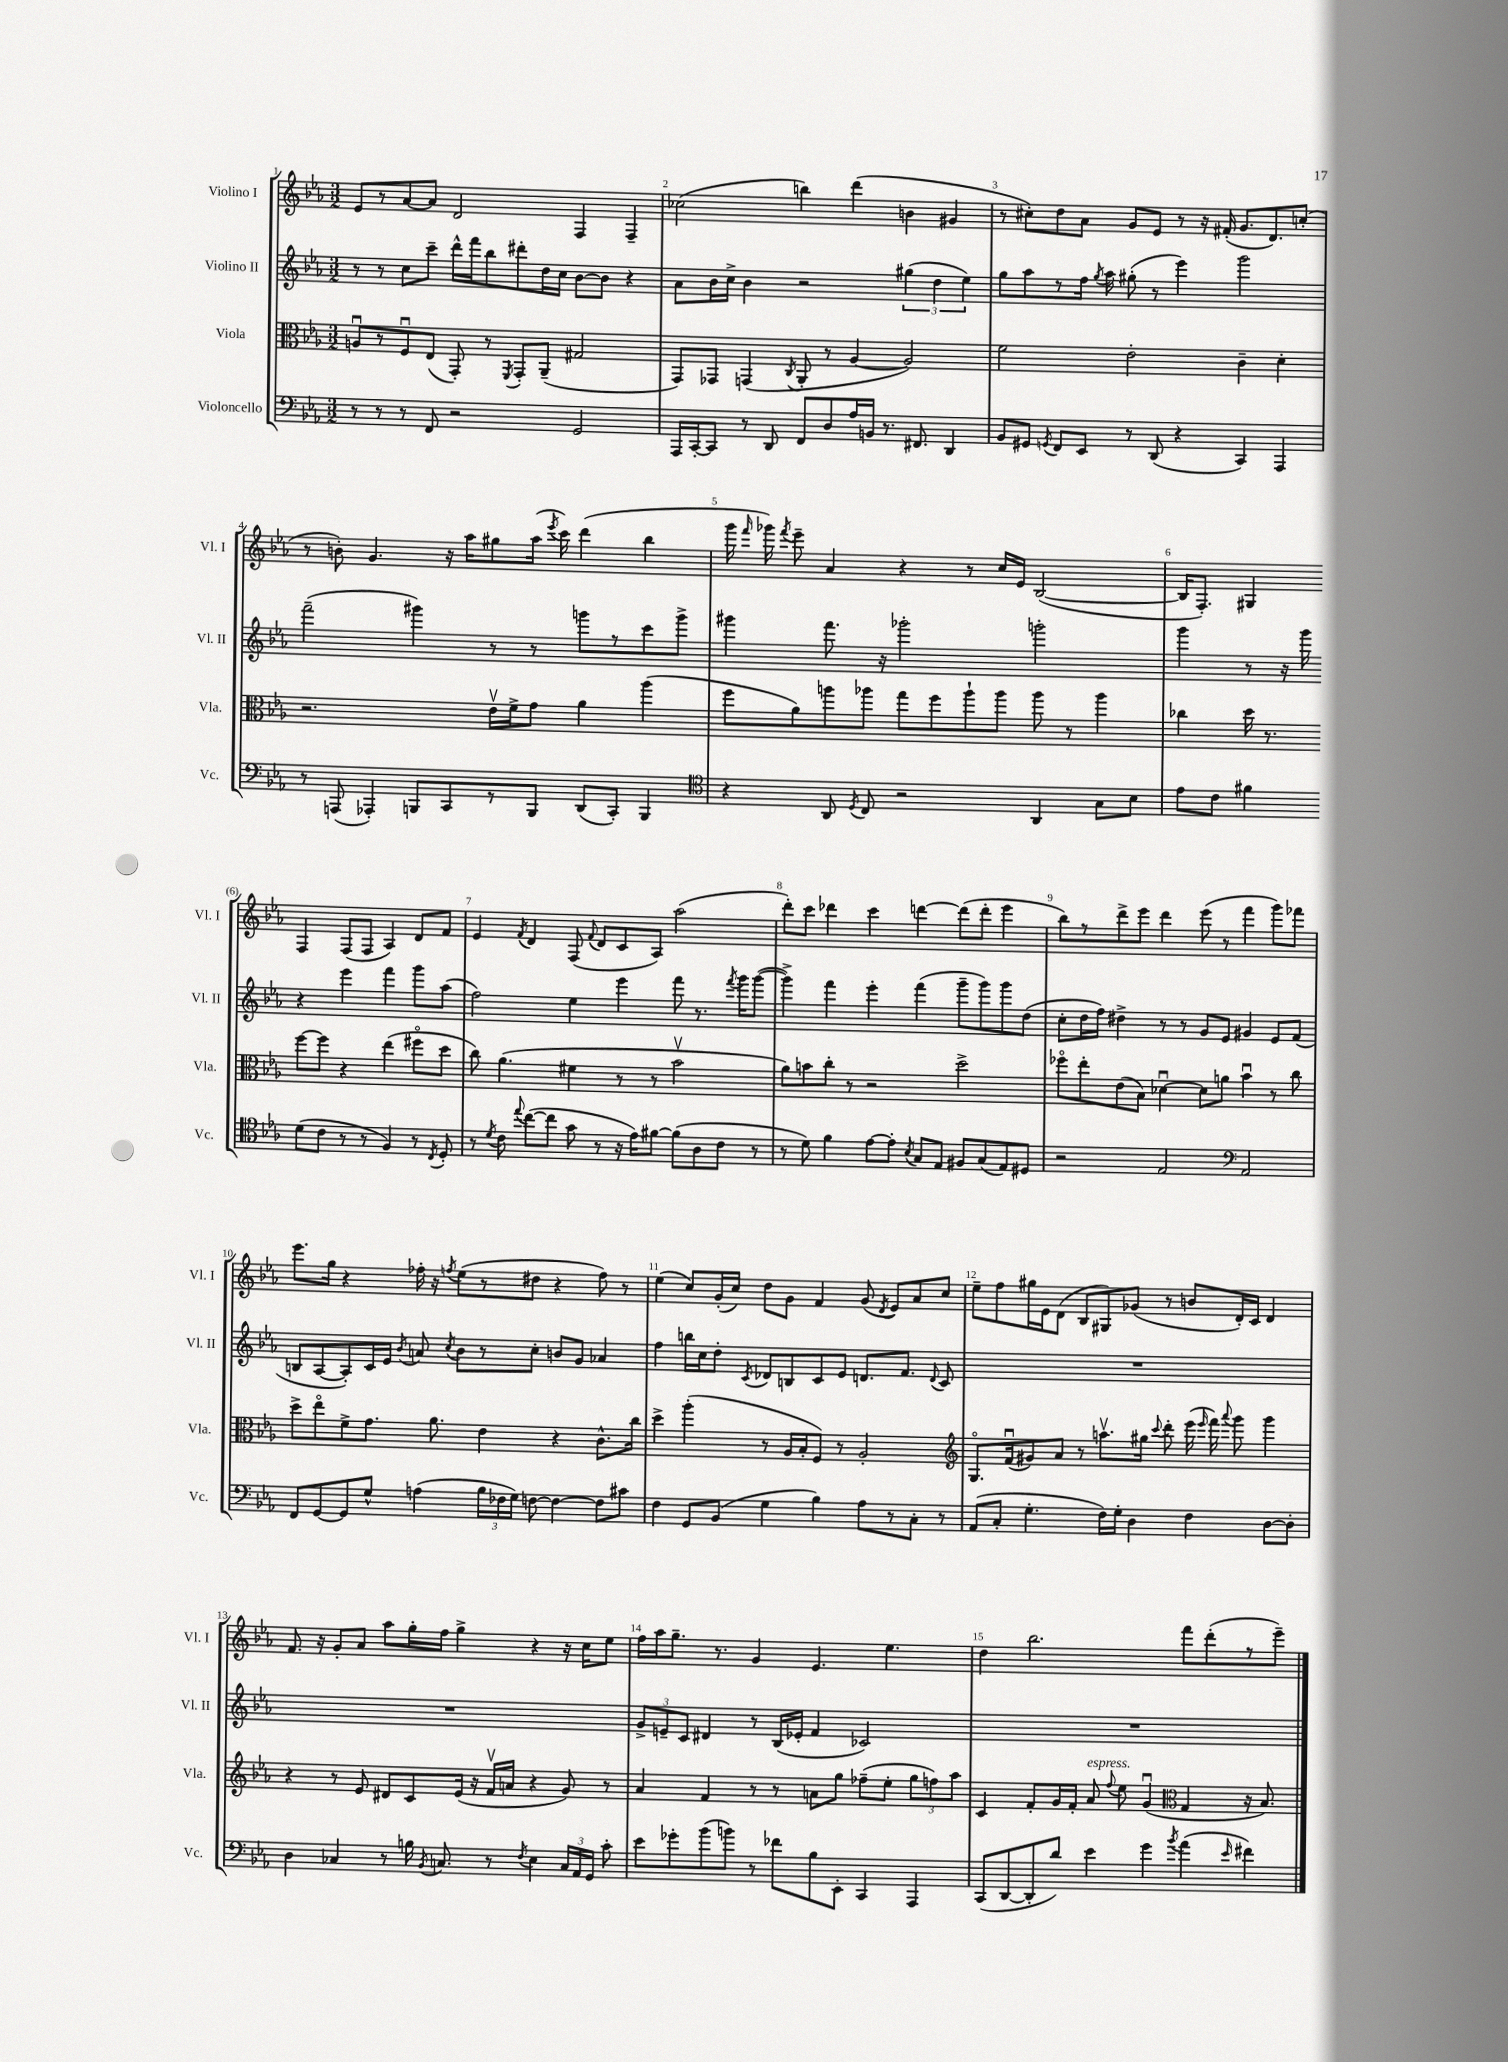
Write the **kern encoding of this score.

**kern	**kern	**kern	**kern
*staff4	*staff3	*staff2	*staff1
*clefF4	*clefC3	*clefG2	*clefG2
*k[b-e-a-]	*k[b-e-a-]	*k[b-e-a-]	*k[b-e-a-]
*M3/2	*M3/2	*M3/2	*M3/2
8r	8Au	8r	8e-
8r	8r	8r	8r
8r	8Fu	8cc	[8a-
8FF	(8E-	8ccc~	8a-]
2r	8GG')	16ddd^^	2d
.	.	16fff	.
.	8r	8bb-	.
.	8qFF	.	.
.	8GG'	8ddd#'	.
.	(8AA-~	16dd	.
.	.	16cc	.
2GG	2G#	[8b-	4F
.	.	8b-]	.
.	.	4r	4F~
=	=	=	=
16AAA-	8GG)	8a-	(2cc-
[16CC'	.	.	.
8CC]	8GG-	16b-	.
.	.	16cc^	.
8r	(4GG	4b-	.
8DD	.	.	.
.	8qC	.	.
8FF	8AA-'	2r	4bb)
8D	8r	.	.
16A-	[4A-	.	(4ddd
16BB	.	.	.
8.r	.	.	.
.	2A-])	(6gg#	4b
8.FF#	.	.	.
.	.	6dd	.
4DD	.	.	4g#
.	.	6ee-)	.
=	=	=	=
8BB-	2f	8gg	8r
8GG#	.	8aa-	8cc#')
8qGG	.	.	.
8FF	.	8r	8dd
8EE-	.	16ff	8a-
.	.	8qgg	.
.	.	16aa-	.
8r	2e-'	(8gg#'	8g
(8DD	.	8r	8e-
4r	.	4eee-)	8r
.	.	.	16r
.	.	.	(16f#'
4CC)	4c~	2ggg	8.g
.	.	.	8.d)
4AAA-	4d'	.	.
.	.	.	(8cc'
=	=	=	=
8r	2.r	(2fff~	8r
(8AAA	.	.	8b')
4AAA-')	.	.	4.g
8BBB	.	4ggg#)	.
8CC	.	.	16r
.	.	.	16aa-
8r	16e-v	8r	8gg#
.	16f^	.	.
8BBB	8g	8r	(16aa-
.	.	.	8qeee-
.	.	.	16ccc)
(8DD	4a-	8ggg	(4ddd
8CC')	.	8r	.
4BBB	(4aa-	8ccc	4bb-
.	.	8ggg^	.
=	=	=	=
*clefC4	*	*	*
4r	8ff	4ggg#	16ggg
.	.	.	16qqfff
.	.	.	16ggg-)
.	.	.	8qfff
.	8a-)	.	8eee-~
8AA-	8aa	8.fff	4a-
8qD	.	.	.
8C	8aa-	.	.
.	.	16r	.
2r	8gg	2ggg-'	4r
.	8ff	.	.
.	8aa-`	.	8r
.	8aa-	.	16cc
.	.	.	16e-
4AA-	8aa-	2ggg'	([2B-
.	8r	.	.
8G	4aa-	.	.
8B-	.	.	.
=	=	=	=
8e-	4cc-	4ggg	16B-]
.	.	.	8.F')
8c	.	.	.
4f#	16dd	8r	4G#
.	8.r	.	.
.	.	16r	.
.	.	16ggg	.
(8d	[8ff	4r	4F
8c	8ff]	.	.
8r	4r	4eee-	(8F
8r	.	.	8F
4F)	(4ee-	4fff	4A-)
8r	8ff#o	8ggg	8d
8qC	.	.	.
8D'	8dd	(8aa-	8f
=	=	=	=
8r	8cc)	2ff)	4e-
8qd	.	.	.
8c	(4.a-	.	.
8qqee-	.	.	8qf
([8cc	.	.	4d
8cc]	.	.	.
8g	4f#	4ee-	(8F
.	.	.	8qqf
8r	.	.	8d
16r	8r	4eee-	8c
16e-)	.	.	.
[8f#	8r	.	8A-)
(8f#]	2b-v	8fff	(2aa-
8A-	.	8.r	.
8c	.	.	.
.	.	8qfff	.
.	.	16ggg	.
8r	.	([8ggg	.
=	=	=	=
8r	8a-)	4ggg^])	8ddd')
8d)	8b	.	8ccc
4f	8cc'	4fff	4ddd-
.	8r	.	.
[8e-	2r	4eee-'	4ccc
8e-']	.	.	.
8qB-	.	.	.
8G	.	(4fff	[4ddd
8E-	.	.	.
8F#	2dd^	8ggg~	(8ddd]
(8G	.	8ggg)	8ddd'
8E-)	.	8ggg	4eee-
8D#	.	(8dd	.
=	=	=	=
2r	8ff-o	8cc'	8bb-)
.	8ee-'	16dd	8r
.	.	16ff)	.
.	(8e-	4dd#^	8ddd^
.	8B-)	.	8eee-
2E-	[4d-u	8r	4ddd
.	.	8r	.
.	8d-]	8g	(8eee-
.	8a	8e-	8r
*clefF4	*	*	*
2AA-	4b-u	4g#	4fff
.	8r	8e-	8ggg)
.	8cc	(8f	8fff-
=	=	=	=
8FF	8dd^	8B	8.eee-
[8GG	8ee-o	[8A-	.
.	.	.	16gg
8GG]	8f^	8A-'])	4r
8G^^	8.g	16c	.
.	.	16e-	.
.	.	8qb-	.
(4A	.	8a	16ff-'
.	8.a-	.	16r
.	.	8qcc	8qff
.	.	8b-	(8ee-
24B-	4e-	8r	8r
24F-	.	.	.
24G)	.	.	.
[8F	.	8cc'	8dd#
4F_	4r	8b	4r
.	.	8g	.
8F]	8.c^^	4a-	8ff)
8c#	.	.	8r
.	16cc	.	.
=	=	=	=
4F	4dd^	4ff	(4ee-
8GG	(4aa-'	16bb	8cc)
.	.	16cc	.
(8BB-	.	8dd'	(16g'
.	.	.	16cc)
.	.	8qc	.
4G	8r	8d-	8dd
.	16A-	8B	8g
.	16B-'	.	.
4B-)	8F)	8c	4f
.	8r	8e-	.
8A-	2A-'	8.d	(8g
.	.	.	8qd
8r	.	.	8e-)
.	.	8.f	.
8C'	.	.	8a-
.	.	8qqd	.
8r	.	8c	8cc
=	=	=	=
*	*clefG2	*	*
(8AA-	8.Go	1.r	8ee-~
8C'	.	.	8ff
.	(16fu	.	.
4.G'	8g#)	.	16gg#
.	.	.	16e-
.	8a-	.	(8d
.	8r	.	8B-
16F)	8.aav	.	8G#)
16G'	.	.	.
4D	.	.	(8g-
.	16gg#	.	.
.	8qqccc	.	.
.	8ddd'	.	8r
4F	(16eee-	.	8b
.	16qqeee-	.	.
.	16fff)	.	.
.	8qqaaa-	.	.
.	8ggg	.	16d')
.	.	.	16c
[8D	4ggg	.	4d
8D']	.	.	.
=	=	=	=
4D	4r	1.r	8.f
.	.	.	16r
4C-	8r	.	8g'
.	8e-	.	8a-
8r	8d#	.	8aa-
16B	8c	.	16gg'
8qBB-	.	.	.
8.C	.	.	16ff
.	(16e-	.	4gg^
.	16r	.	.
8r	16fv	.	.
.	16a	.	.
8qF	.	.	.
4E-	4r	.	4r
24C	8g)	.	16r
24AA-	.	.	.
.	.	.	16cc
24GG	.	.	.
8c'	8r	.	8ee-
=	=	=	=
8e-	4a-	12g^	16ff
.	.	.	16aa-
.	.	12e~	.
8g-'	.	.	8.gg~
.	.	12c	.
(8b-	4f	4d#	.
.	.	.	8.r
8b)	.	.	.
8r	8r	8r	4g
8f-	8r	(16B-	.
.	.	16e-'	.
8B-	8a	4f	4.e-
8EE-'	8gg	.	.
4CC	(8ff-~	2c-)	.
.	8ee-'	.	4.ee-
4AAA-	12gg	.	.
.	12ff)	.	.
.	12aa-	.	.
=	=	=	=
(8CC	4c	1.r	4dd
[8DD	.	.	.
8DD']	8f'	.	2.bb-
8d)	16g	.	.
.	16f'	.	.
4e-	8a-	.	.
.	8qqff	.	.
.	8ee-	.	.
4g	(4gu	.	.
*	*clefC3	*	*
8qb-	.	.	.
(4a-	4G	.	8fff
.	.	.	(8ddd'
16qqe-	.	.	.
4f#)	16r	.	8r
.	8.B-)	.	.
.	.	.	8eee-~)
==	==	==	==
*-	*-	*-	*-
